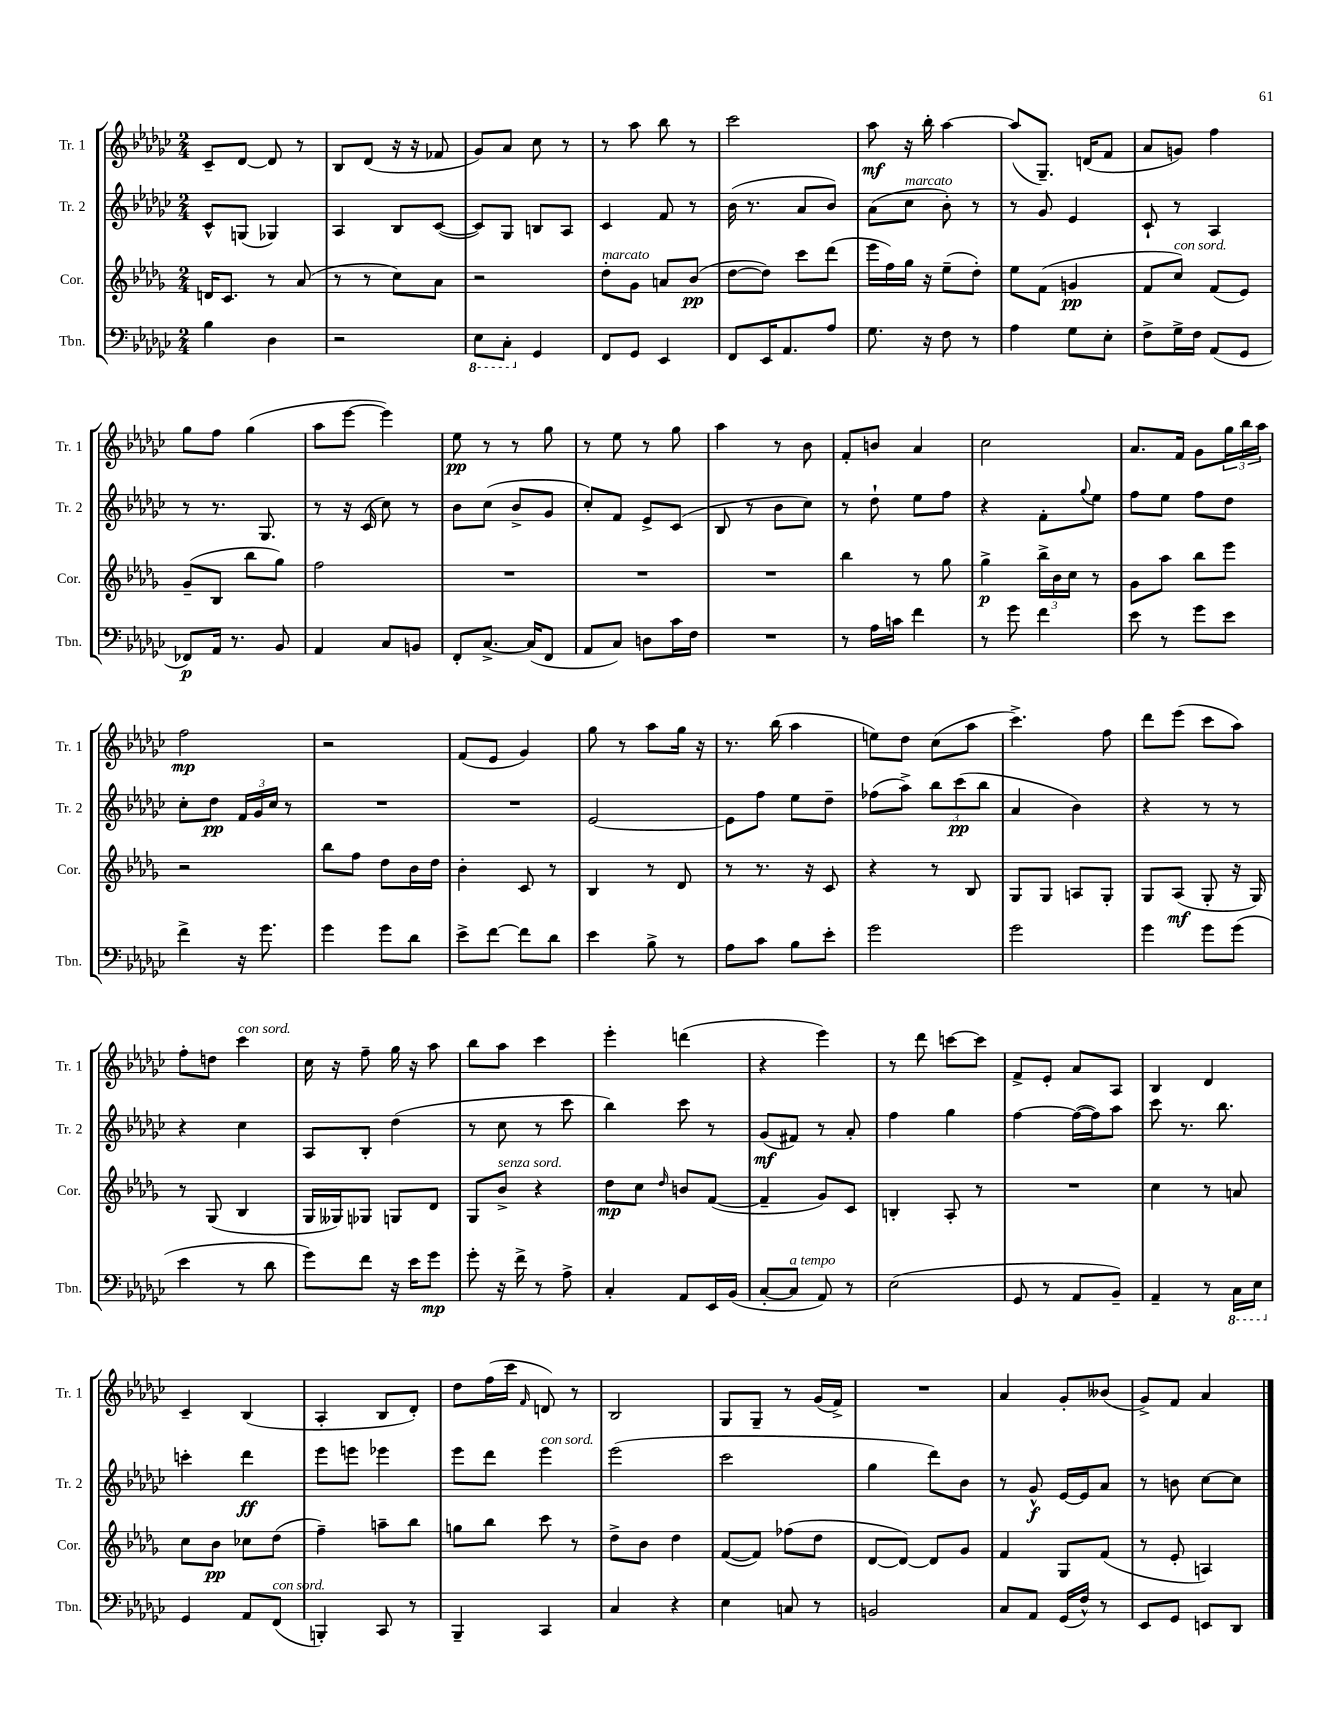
<<
\new StaffGroup <<
\new Staff = "s0" \with { instrumentName = "Tr. 1" shortInstrumentName = "Tr. 1" } {
    \clef treble \key ges \major \numericTimeSignature \time 2/4
    ces'8-- des'8~ des'8 r8 |
    bes8 des'8( r16 r16 fes'8 |
    ges'8) aes'8 ces''8 r8 |
    r8 aes''8 bes''8 r8 |
    ces'''2 |
    aes''8\mf r16 bes''16-. aes''4~ |
    aes''8( ges8.--) d'16( f'8 |
    aes'8 g'8) f''4 |
    ges''8 f''8 ges''4( |
    aes''8 ees'''8~ ees'''4) |
    ees''8\pp r8 r8 ges''8 |
    r8 ees''8 r8 ges''8 |
    aes''4 r8 bes'8 |
    f'8-. b'8 aes'4 |
    ces''2 |
    aes'8. f'16 ges'8 \tuplet 3/2 { ges''16 bes''16 aes''16 } |
    f''2\mp |
    r2 |
    f'8( ees'8 ges'4) |
    ges''8 r8 aes''8 ges''16 r16 |
    r8. bes''16( aes''4 |
    e''8) des''8 ces''8( aes''8 |
    ces'''4.->) f''8 |
    des'''8 ees'''8( ces'''8 aes''8) |
    f''8-. d''8 ces'''4^\markup { \italic "con sord." } |
    ces''16 r16 f''8-- ges''16 r16 aes''8 |
    bes''8 aes''8 ces'''4 |
    ees'''4-. d'''4( |
    r4 ees'''4) |
    r8 des'''8 c'''8~ c'''8 |
    f'8-> ees'8-. aes'8 aes8 |
    bes4 des'4 |
    ces'4-- bes4( |
    aes4-. bes8 des'8-.) |
    des''8 f''16( ces'''16 \grace { f'16 } d'8) r8 |
    bes2 |
    ges8 ges8-- r8 ges'16( f'16->) |
    R2 |
    aes'4 ges'8-. beses'8( |
    ges'8->) f'8 aes'4 \bar "|." |
}
\new Staff = "s1" \with { instrumentName = "Tr. 2" shortInstrumentName = "Tr. 2" } {
    \clef treble \key ges \major \numericTimeSignature \time 2/4
    ces'8-^ g8( ges4) |
    aes4 bes8 ces'8~( |
    ces'8) ges8 b8 aes8 |
    ces'4 f'8 r8 |
    bes'16( r8. aes'8 bes'8) |
    aes'8( ces''8^\markup { \italic "marcato" } bes'8-.) r8 |
    r8 ges'8 ees'4 |
    ces'8-! r8 aes4 |
    r8 r8. ges8. |
    r8 r16 ces'16( ces''8) r8 |
    bes'8 ces''8( bes'8-> ges'8 |
    ces''8-.) f'8 ees'8-> ces'8( |
    bes8 r8 bes'8 ces''8) |
    r8 des''8-! ees''8 f''8 |
    r4 f'8-. \appoggiatura { ges''8 } ees''8 |
    f''8 ees''8 f''8 des''8 |
    ces''8-. des''8\pp \tuplet 3/2 { f'16 ges'16 ces''16 } r8 |
    R2 |
    R2 |
    ees'2~ |
    ees'8 f''8 ees''8 des''8-- |
    fes''8( aes''8->) \tuplet 3/2 { bes''8 ces'''8\pp( bes''8 } |
    aes'4 bes'4) |
    r4 r8 r8 |
    r4 ces''4 |
    aes8 bes8-. des''4( |
    r8 ces''8 r8 ces'''8 |
    bes''4) ces'''8 r8 |
    ges'8\mf( fis'8) r8 aes'8-. |
    f''4 ges''4 |
    f''4~ f''16~( f''16) aes''8 |
    ces'''8 r8. bes''8. |
    c'''4-. des'''4\ff |
    ees'''8 e'''8 ees'''4 |
    ees'''8 des'''8 ees'''4^\markup { \italic "con sord." } |
    ees'''2( |
    ces'''2 |
    ges''4 des'''8) bes'8 |
    r8 ges'8-^\f ees'16~ ees'16 aes'8 |
    r8 b'8 ces''8~ ces''8 \bar "|." |
}
\new Staff = "s2" \with { instrumentName = "Cor." shortInstrumentName = "Cor." } {
    \clef treble \key des \major \numericTimeSignature \time 2/4
    d'16 c'8. r8 aes'8( |
    r8 r8 c''8) aes'8 |
    r2 |
    des''8-.^\markup { \italic "marcato" } ges'8 a'8 bes'8\pp( |
    des''8~ des''8) c'''8 des'''8( |
    ees'''16 f''16) ges''16 r16 ees''8--( des''8-.) |
    ees''8 f'8( g'4\pp |
    f'8 c''8^\markup { \italic "con sord." }) f'8( ees'8) |
    ges'8--( bes8 bes''8 ges''8) |
    f''2 |
    R2 |
    R2 |
    R2 |
    bes''4 r8 ges''8 |
    ges''4->\p \tuplet 3/2 { bes''16-> bes'16 c''16 } r8 |
    ges'8 aes''8 bes''8 ees'''8 |
    r2 |
    bes''8 f''8 des''8 bes'16 des''16 |
    bes'4-. c'8 r8 |
    bes4 r8 des'8 |
    r8 r8. r16 c'8 |
    r4 r8 bes8 |
    ges8 ges8 a8 ges8-. |
    ges8 aes8\mf( ges8-. r16 ges16) |
    r8 ges8( bes4 |
    ges16 geses16) ges8 g8 des'8 |
    ges8 bes'8->^\markup { \italic "senza sord." } r4 |
    des''8\mp c''8 \grace { des''16 } b'8 f'8~( |
    f'4-- ges'8) c'8 |
    b4-. aes8-. r8 |
    R2 |
    c''4 r8 a'8 |
    c''8 bes'8\pp ces''8 des''8( |
    f''4--) a''8-- bes''8 |
    g''8 bes''8 c'''8 r8 |
    des''8-> bes'8 des''4 |
    f'8~( f'8) fes''8( des''8 |
    des'8~ des'8~) des'8 ges'8 |
    f'4 ges8 f'8( |
    r8 ees'8-. a4) \bar "|." |
}
\new Staff = "s3" \with { instrumentName = "Tbn." shortInstrumentName = "Tbn." } {
    \clef bass \key ges \major \numericTimeSignature \time 2/4
    bes4 des4 |
    r2 |
    \ottava #-1 ees,8 ces,8-. \ottava #0 ges,4 |
    f,8 ges,8 ees,4 |
    f,8 ees,16 aes,8. aes8 |
    ges8. r16 f8 r8 |
    aes4 ges8 ees8-. |
    f8-> ges16-> f16 aes,8( ges,8 |
    fes,8\p) aes,16 r8. bes,8 |
    aes,4 ces8 b,8 |
    f,8-. ces8.~-> ces16( f,8 |
    aes,8 ces8) d8 ces'16 f16 |
    R2 |
    r8 aes16 c'16 f'4 |
    r8 ges'8 f'4 |
    ees'8 r8 ges'8 ees'8 |
    f'4-> r16 ges'8. |
    ges'4 ges'8 des'8 |
    ees'8-> f'8~ f'8 des'8 |
    ees'4 bes8-> r8 |
    aes8 ces'8 bes8 ees'8-. |
    ges'2 |
    ges'2 |
    ges'4 ges'8 ges'8( |
    ees'4 r8 des'8 |
    ges'8) f'8 r16 ees'16 ges'8\mp |
    ges'8-. r16 f'16-> r8 aes8-> |
    ces4-. aes,8 ees,16 bes,16( |
    ces8~-. ces8^\markup { \italic "a tempo" } aes,8) r8 |
    ees2( |
    ges,8 r8 aes,8 bes,8--) |
    aes,4-- r8 \ottava #-1 ces,16 ees,16 \ottava #0 |
    ges,4 aes,8 f,8^\markup { \italic "con sord." }( |
    b,,4-.) ces,8 r8 |
    bes,,4-- ces,4 |
    ces4 r4 |
    ees4 c8 r8 |
    b,2 |
    ces8 aes,8 ges,16( f16-^) r8 |
    ees,8 ges,8 e,8 des,8 \bar "|." |
}
>>
>>
\layout { \context { \Score \remove "Bar_number_engraver" } }
